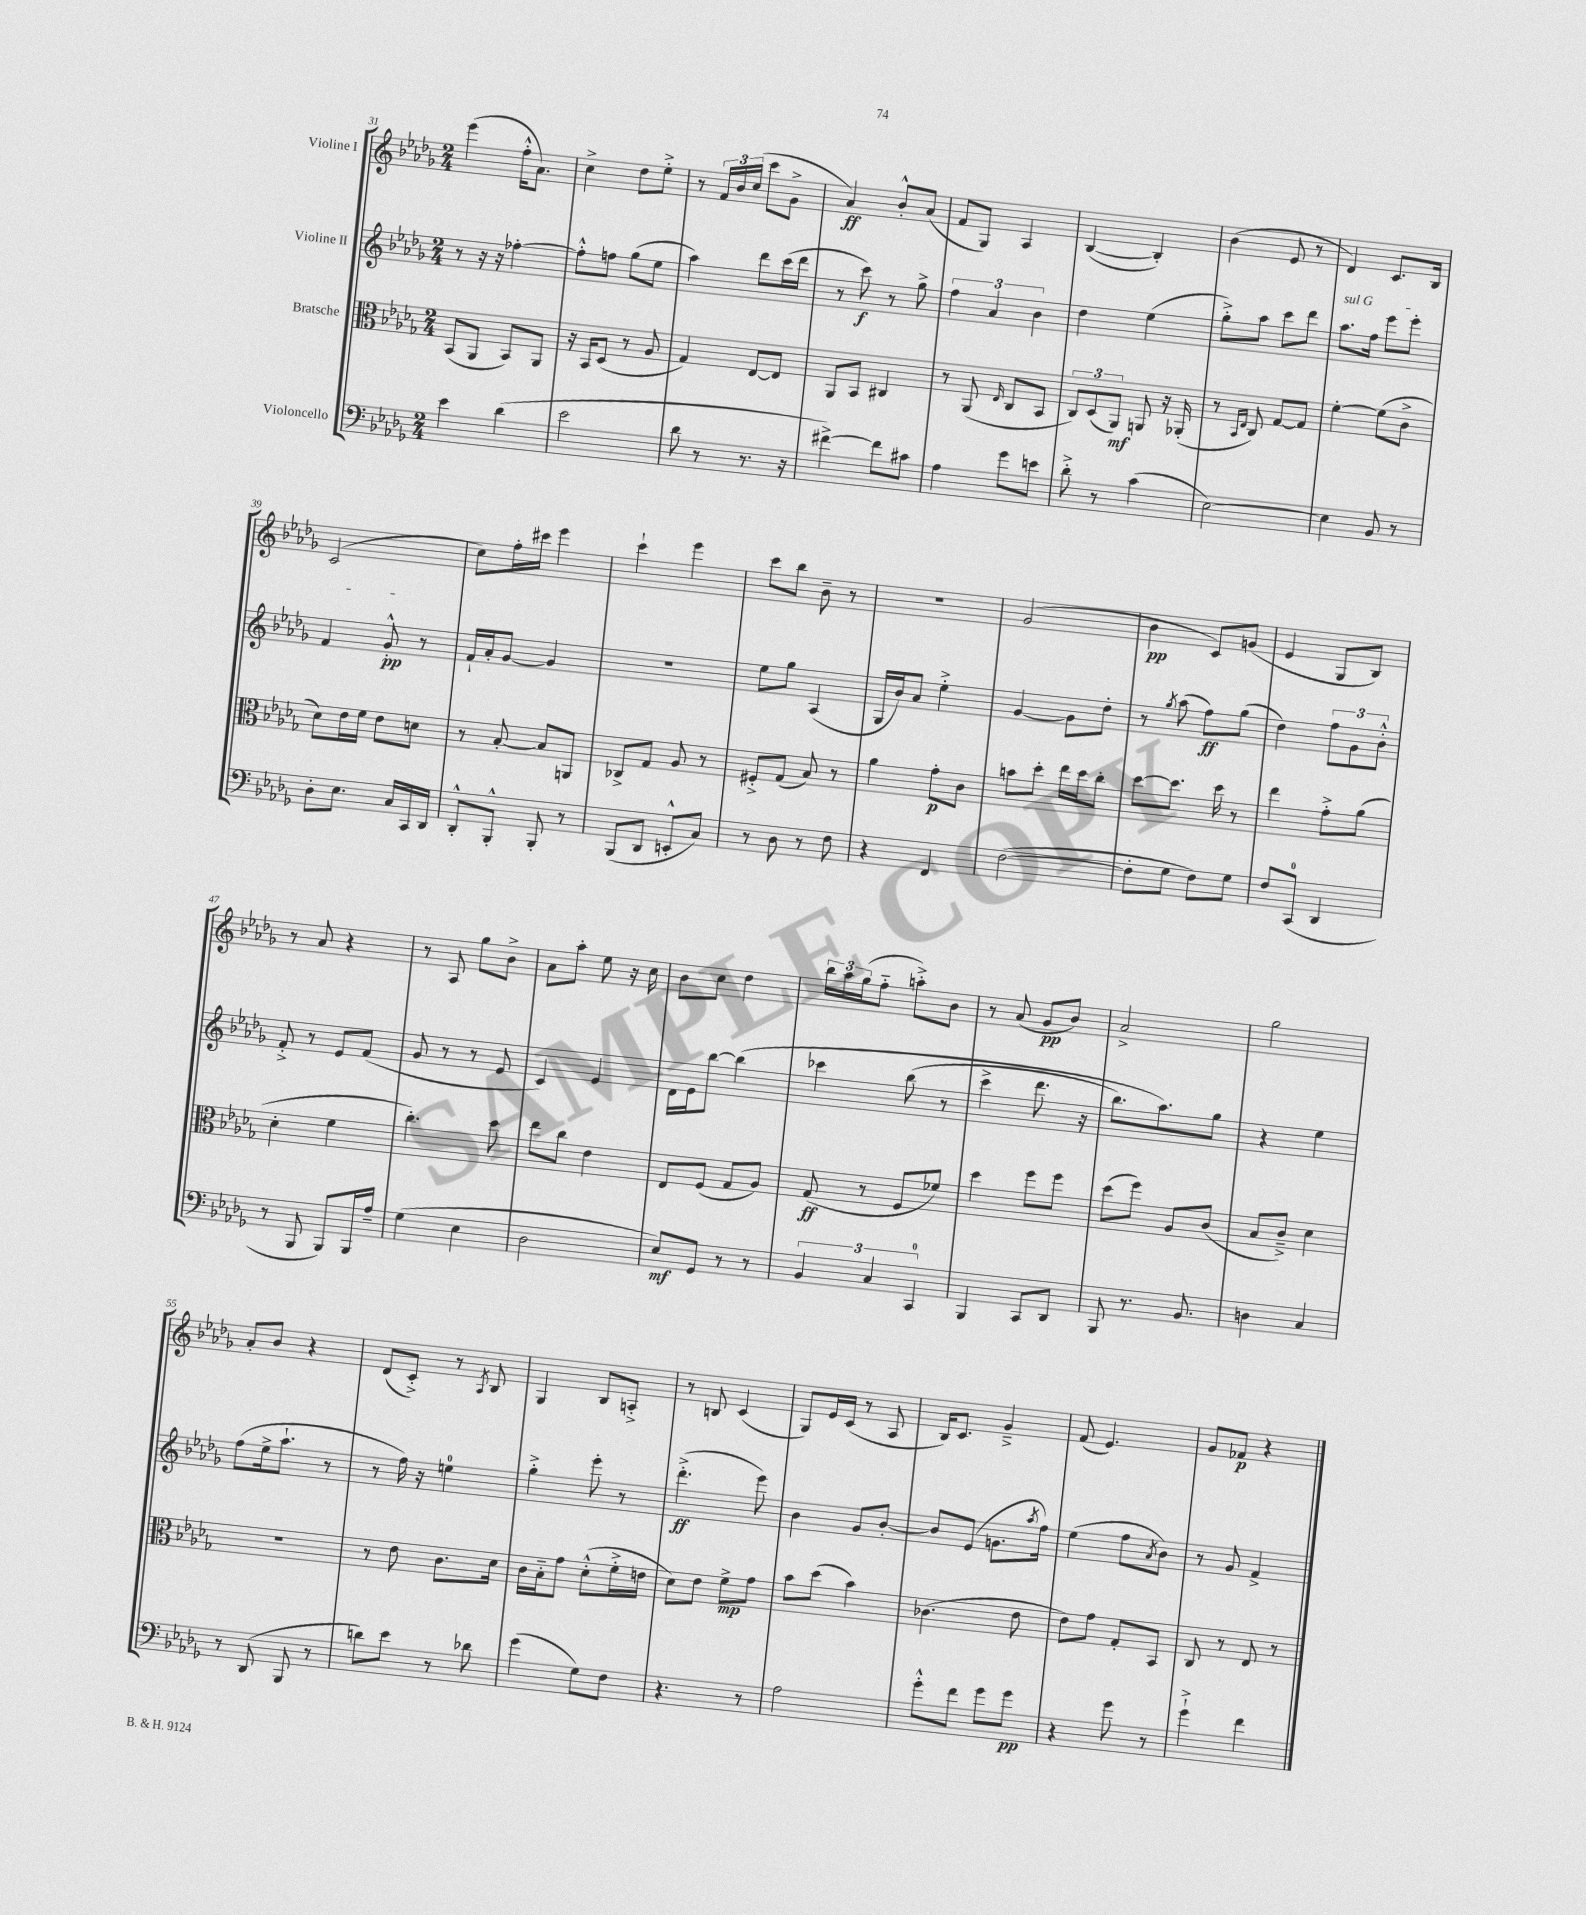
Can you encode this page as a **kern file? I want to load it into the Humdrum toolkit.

**kern	**kern	**kern	**kern
*staff4	*staff3	*staff2	*staff1
*clefF4	*clefC3	*clefG2	*clefG2
*k[b-e-a-d-g-]	*k[b-e-a-d-g-]	*k[b-e-a-d-g-]	*k[b-e-a-d-g-]
*M2/4	*M2/4	*M2/4	*M2/4
4e-\	(8BB-/L	8r	(4eee-\
.	8AA-/J	16r	.
.	.	16r	.
(4d-\	8BB-/L)	[4ff-'\	16ff'^^\LK
.	.	.	8.a-\J)
.	8AA-/J	.	.
=	=	=	=
2e-\	16r	8ff-'^^\]L	4cc^\
.	16BB-/LK	.	.
.	(8D-/J	8ff\J	.
.	8r	(8gg-\L	8dd-\L
.	8A-/	8ee-\J	8ee-'^\J
=	=	=	=
8d-\	4G-/)	4aa-\)	8r
8r	.	.	24f/LL
.	.	.	24b-/
.	.	.	(24cc/JJ
8.r	[8E-/L	8ddd-\L	8ccc\L
.	8E-/]J	(16ccc\L	8g-^\J
16r	.	16ddd-\JJ	.
=	=	=	=
[4f#^\)	8AA-/L	8r	4a-/)
.	8BB-/J	8ccc\)	.
8f#\]L	4C#/	8r	8b-'^^/L
8c#\J	.	8gg-^\	(8a-/J
=	=	=	=
4A-\	8r	6ff\	8f/L
.	(8AA-/	.	8G-/J)
.	.	6a-/	.
.	16qqE-/	.	.
8g-\L	8C/L	.	4A-/
.	.	6b-\	.
8e\J	8BB-/J	.	.
=	=	=	=
8d-'^\	12C/L)	4dd-\	([4B-/
.	(12D-/	.	.
8r	.	.	.
.	12AA-/J)	.	.
(4c\	8AA/	(4ee-\	4B-'/])
.	16r	.	.
.	(16AA-'/	.	.
=	=	=	=
[2E-\)	8r	8gg-'^\L)	(4b-\
.	16qqBB-/LL	.	.
.	16qqE-/JJ	.	.
.	8C/)	8aa-\J	.
.	[8G-/L	8ccc\L	8e-/
.	8G-/]J	8ddd-\J	8r
=	=	=	=
4E-\]	[4f'\	8.aa-\L	4d-/)
.	.	16ff\Jk	.
8BB-/	(8f\]L	8eee-\L	8.c/L
8r	8c^\J	8eee-'\J	.
.	.	.	16B-/Jk
=	=	=	=
8D-'\L	8d-\L)	4f/	(2c/
8.E-\J	16e-\L	.	.
.	16f\JJ	.	.
.	8e-\L	8g-'^^/	.
16C/LL	.	.	.
16CC/	8d\J	8r	.
16DD-/JJ	.	.	.
=	=	=	=
8DD-'^^/L	8r	16f`/LL	8cc\L)
.	.	16a-'/J	.
8BBB-'^^/J	[8B-'/	[8g-/J	16ff'\L
.	.	.	16ccc#\JJ
8BBB-'/	8B-/]L	4g-/]	4eee-\
8r	8AA/J	.	.
=	=	=	=
(8BBB-/L	8C-^/L	2r	4ccc`\
8DD-/J	8G-/J	.	.
8EE'^^/L	8A-/	.	4eee-\
8C/J)	8r	.	.
=	=	=	=
8r	8F#'^/L	8ee-\L	8ccc\L
8D-\	(8G-/J	8gg-\J	8bb-\J
8r	8B-/)	(4A-/	8b-~\
8F\	8r	.	8r
=	=	=	=
4r	4a-\	16G-/LL	2r
.	.	16b-/J)	.
.	.	8a-/J	.
4FF/	8g-'\L	4ee-'^\	.
.	8c\J	.	.
=	=	=	=
([2F\	8b\L	[4g-/	(2g-/
.	8dd-'\J	.	.
.	16ee-\LL	8g-\]L	.
.	16dd-\J	.	.
.	8cc'\J	8dd-'\J	.
=	=	=	=
8F'\]L	[8dd-\L	8r	4b-\
.	.	8qgg-/	.
8G-\J	8.dd-\]J	(8aa-\	.
8F\L)	.	8ff\L)	8c/L)
.	16dd-\	.	.
8G-\J	8r	(8gg-\J	(8g/J
=	=	=	=
8F/L	4ee-\	4dd-\)	4e-/
(8CC/J	.	.	.
4DD-/	8g-'^\L	12ff\L	8G-/L
.	.	12g-\	.
.	(8a-\J	.	8B-/J)
.	.	12b-'^^\J	.
=	=	=	=
8r	4d-'\	8f'^/	8r
8BBB-/	.	8r	8a-/
8BBB-/L)	4f\	8e-/L	4r
16BBB-/L	.	(8f/J	.
16A-~/JJ	.	.	.
=	=	=	=
(4G-\	4.cc'\)	8g-/	8r
.	.	8r	8A-/
4E-\	.	8r	8gg-\L
.	8dd-\	8e-/	8b-^\J
=	=	=	=
2D-\	8ee-\L	4c/)	8a-\L
.	8cc\J	.	8aa-'\J
.	4e-\	4e-/	8ee-\
.	.	.	16r
.	.	.	16cc\
=	=	=	=
8E-/L)	8E-/L	16d-\LL	8b-\L
.	.	16e-\J	.
8GG-/J	(8F/J	[8bb-\J	8cc\J
8r	8G-/L	&(4bb-\]	4dd-\
8r	8A-/J)	.	.
=	=	=	=
6BB-/	(8G-/	4ccc-\	24bb-\LL
.	.	.	24aa-\
.	.	.	(24gg-\J
.	8r	.	8ff'~\J
6C/	.	.	.
.	8F/L	(8bb-\	8aa'^\L)
6CC/	.	.	.
.	8f-/J)	8r	8b-\J
=	=	=	=
4BBB-/	4dd-\	4ccc^\	8r
.	.	.	(8a-/
8CC/L	8ff\L	8.ddd-\	8g-/L
8DD-/J	8ff\J	.	8b-/J)
.	.	16r	.
=	=	=	=
8BBB-/	(8dd-\L	8.bb-\L)	2a-^/
8.r	8ff\J)	.	.
.	.	8.aa-\&)	.
.	8A-/L	.	.
8.BB-/	.	.	.
.	(8c/J	8gg-\J	.
=	=	=	=
4D\	8B-/L	4r	2gg-\
.	8c~^/J)	.	.
4C/	4d-\	4ee-\	.
=	=	=	=
8r	2r	(8ff\L	8a-'/L
(8DD-/	.	16ee-^\k	8b-/J
.	.	8.aa-`\J	.
8BBB-/	.	.	4r
8r	.	8r	.
=	=	=	=
8d\L)	8r	8r	(8d-/L
8e-\J	8e-\	16ff\)	8c'^/J)
.	.	16r	.
8r	8.c\L	4ee\	8r
.	.	.	8qA-/
8d-\	.	.	8B-/
.	16d-\Jk	.	.
=	=	=	=
(4g-\	16c\LL	4gg-'^\	4G-/
.	16B-'~\J	.	.
.	8g-\J	.	.
8G-\L)	(8d-'^^\L	8eee-'\	8B-/L
8F\J	16f'^\L	8r	8A'^/J
.	16e\JJ	.	.
=	=	=	=
4.r	8d-\L)	(4.ddd-'^\	8r
.	8e-\J	.	8B/
.	8f^\L	.	(4c/
8r	8g-\J	8eee-\)	.
=	=	=	=
2A-\	8b-\L	4b-\	8G-/L)
.	(8dd-\J	.	16e-/L
.	.	.	(16c/JJ
.	4b-\)	8g-/L	8r
.	.	[8b-'/J	8A-/
=	=	=	=
8g-'^^\L	(4.c-\	8b-/]L	16B-/LK)
.	.	.	8.c/J
8f\J	.	(8e-/J	.
8g-\L	.	8.g\L	4g-~^/
8g-\J	8e-\	.	.
.	.	8qaa-/	.
.	.	16ff\Jk)	.
=	=	=	=
4r	8e-\L)	(4ee-\	(8f/
.	8g-\J	.	4.e-/)
8g-\	8G-'/L	8ff\L	.
.	.	8qa-/	.
8r	8BB-/J	8b-\J)	.
=	=	=	=
4g-`^\	8C/	8r	8g-/L
.	8r	8g-/	8f-/J
4f\	8E-/	4f^/	4r
.	8r	.	.
==	==	==	==
*-	*-	*-	*-
